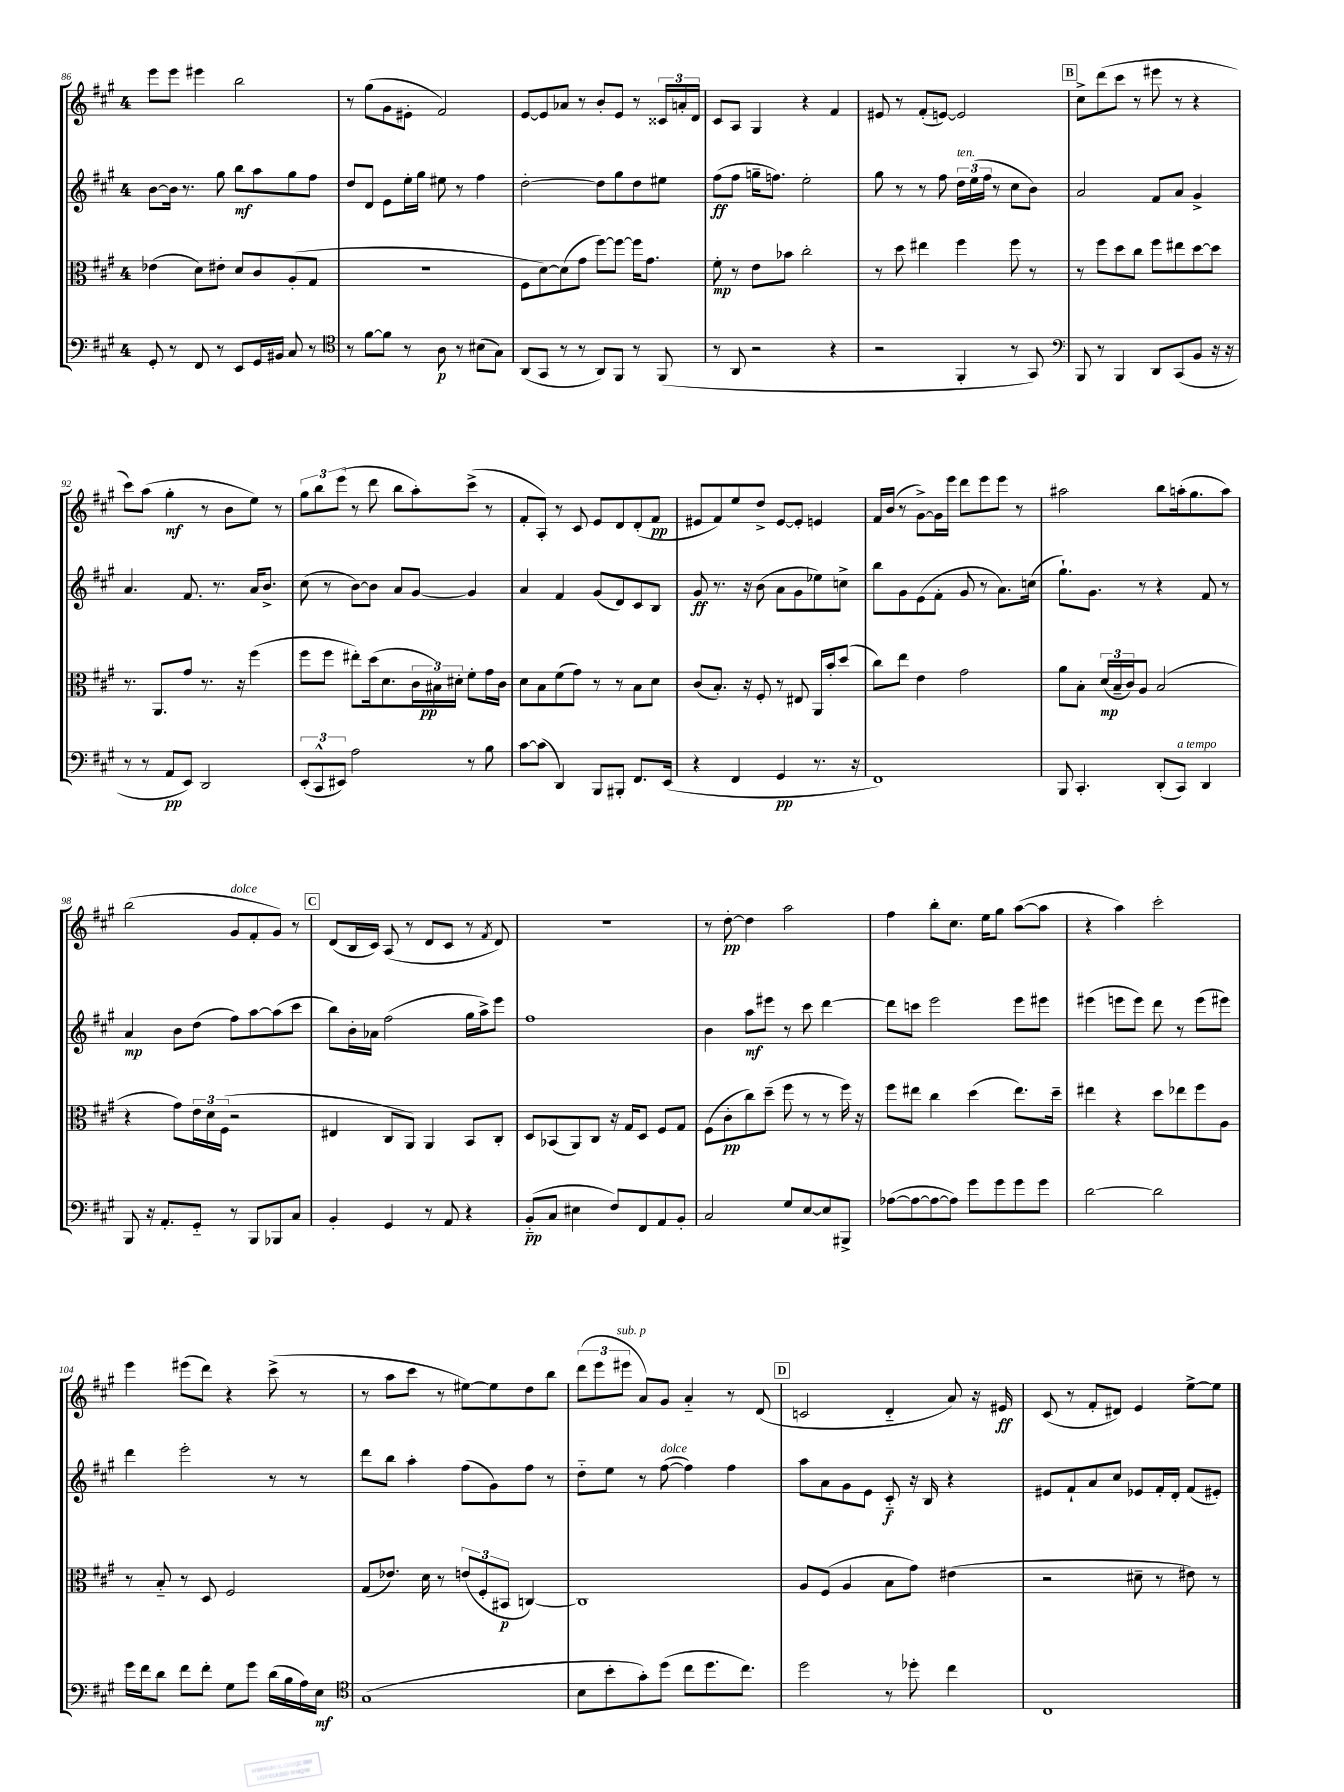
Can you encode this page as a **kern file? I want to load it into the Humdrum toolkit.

**kern	**kern	**kern	**kern
*staff4	*staff3	*staff2	*staff1
*clefF4	*clefC3	*clefG2	*clefG2
*k[f#c#g#]	*k[f#c#g#]	*k[f#c#g#]	*k[f#c#g#]
*M4/4	*M4/4	*M4/4	*M4/4
8GG#'	(4e-	[8b	8eee
8r	.	16b]	8eee
.	.	8.r	.
8FF#	8d)	.	4eee#
8r	8e#'	8gg#	.
8EE	8d	8bb	2bb
16GG#	8c#	8aa	.
16BB#	.	.	.
8C#	(8A'	8gg#	.
8r	8G#	8ff#	.
=	=	=	=
*clefC4	*	*	*
8r	1r	8dd	8r
[8f#	.	8d	(8gg#
8f#]	.	8e	8g#
8r	.	16ee'	8e#'
.	.	16gg#	.
8A	.	8ee#	2f#)
8r	.	8r	.
(8B#	.	4ff#	.
8G#)	.	.	.
=	=	=	=
(8AA	8F#	[2dd'	[8e
8GG#	[8d)	.	8e]
8r	(8d]	.	8a-
8r	8g#	.	8r
8AA)	[8ff#)	8dd]	8b'
8FF#	8ff#_	8gg#	8e
8r	16ff#]	8dd	8r
.	8.g#	.	.
(8FF#	.	8ee#	24c##
.	.	.	24a'
.	.	.	24d
=	=	=	=
8r	8f#'	(8ff#	8c#
8AA	8r	8ff#	8A
2r	8e	16gg~	4G#
.	.	8.ff)	.
.	8b-	.	.
.	2cc#'	2ee'	4r
4r	.	.	4f#
=	=	=	=
2r	8r	8gg#	8e#
.	8dd	8r	8r
.	4ee#	8r	(8f#'
.	.	8ff#	[8e)
4FF#'	4ff#	24dd	2e]
.	.	(24ee	.
.	.	24ff#	.
.	.	8r	.
8r	8ff#	8cc#	.
8GG#)	8r	8b)	.
=	=	=	=
*clefF4	*	*	*
8BBB	8r	2a	8cc#^
8r	8ff#	.	(8ddd
4BBB	8dd	.	8ccc#
.	8cc#	.	8r
8DD	8ff#	8f#	8eee#
(8CC#	8ee#	8a	8r
8BB	[8dd	4g#^	4r
16r	8dd]	.	.
16r	.	.	.
=	=	=	=
8r	8.r	4.a	8ccc#)
8r	.	.	(8aa
.	8.AA	.	.
8AA	.	.	4gg#'
8EE)	8g#	8.f#	.
2DD	8.r	.	8r
.	.	8.r	.
.	.	.	8b
.	16r	.	.
.	(4ff#	16a	8ee)
.	.	8.b^	.
.	.	.	8r
=	=	=	=
(12EE'	8ff#	(8cc#	12gg#
12CC#^^	.	.	12bb
.	8ff#	8r	.
12EE#)	.	.	(12eee
2A	8ee#')	[8b)	8r
.	(16dd	8b]	8ddd
.	8.d	.	.
.	.	8a	8bb
.	24c#	[8g#	8aa')
.	24B#)	.	.
.	24d#'	.	.
8r	8f#'	4g#]	(8ccc#^
8B	16g#	.	8r
.	16c#	.	.
=	=	=	=
[8c#	8d	4a	8f#'
(8c#]	8B	.	8A')
4DD)	(8f#	4f#	8r
.	8g#)	.	8c#
8BBB	8r	(8g#	8e
8BBB#'	8r	8d)	8d
8.FF#	8B	8c#	(8d'
.	8d	8B	8f#
(16EE	.	.	.
=	=	=	=
4r	(8c#	8g#	8e#
.	8.B')	8.r	8f#)
4FF#	.	.	8ee
.	16r	16r	.
.	8F#'	(8b	8dd^
4GG#	8r	8a	[8e#
.	8E#	8g#	8e#']
8.r	16AA	8ee-)	4e
.	16b'	.	.
.	(8dd	8cc^	.
16r	.	.	.
=	=	=	=
1FF#)	8cc#)	8bb	16f#
.	.	.	(16b
.	8ee	8g#	8r
.	4e	(8e	[8g#^)
.	.	8f#'	16g#]
.	.	.	16eee
.	2g#	8g#	8ddd
.	.	8r	8eee
.	.	8.a)	8eee
.	.	.	8r
.	.	(16cc	.
=	=	=	=
8BBB	8a	8.gg#`)	2aa#
4.CC#'	8B'	.	.
.	.	8.g#	.
.	(24d	.	.
.	24B~	.	.
.	24c#)	.	.
.	8A	8r	.
(8DD'	(2B	4r	8bb
8CC#)	.	.	(16aa'
.	.	.	8.gg#
4DD	.	8f#	.
.	.	8r	8aa)
=	=	=	=
8BBB	4r	4a	(2bb
16r	.	.	.
8.AA'	.	.	.
.	8g#)	8b	.
8GG#'~	24e	(8dd	.
.	24d	.	.
.	(24F#	.	.
8r	2r	8ff#)	8g#
8BBB	.	[8aa	8f#'
8BBB-	.	(8aa]	8g#)
8C#	.	8ccc#	8r
=	=	=	=
4BB'	4E#	8bb)	(8d
.	.	16b'	16B
.	.	16a-	16c#)
4GG#	8C#	(2ff#	(8A
.	8AA)	.	8r
8r	4AA	.	8d
8AA	.	.	8c#
4r	8BB	16gg#	8r
.	.	16aa^)	.
.	.	.	8qf#
.	8C#'	8eee	8d)
=	=	=	=
(8BB'~	8D	1ff#	1r
8C#	(8BB-	.	.
4E#	8AA)	.	.
.	8C#	.	.
8F#)	16r	.	.
.	16G#	.	.
8FF#	8D	.	.
8AA	8F#	.	.
8BB'	8G#	.	.
=	=	=	=
2C#	(8F#	4b	8r
.	8c#'	.	[8dd'
.	8cc#)	8aa	4dd]
.	(8dd~	8eee#	.
8G#	8ff#	8r	2aa
[8E	8r	8ccc#	.
8E]	8r	[4ddd	.
8BBB#^	16ff#)	.	.
.	16r	.	.
=	=	=	=
([8A-	8ff#	8ddd]	4ff#
8A-_	8ee#	8ccc	.
8A-_	4cc#	2eee	8bb'
8A-])	.	.	8.cc#
8g#	(4dd	.	.
.	.	.	16ee
8g#	.	.	8gg#
8g#	8.ee#)	8eee	([8aa
8g#	.	8eee#	8aa]
.	16dd~	.	.
=	=	=	=
[2d	4ee#	(4eee#	4r
.	4r	8eee	4aa)
.	.	8eee)	.
2d]	8dd	8ddd	2ccc#'
.	8ee-	8r	.
.	8ff#	(8eee	.
.	8A	8eee#)	.
=	=	=	=
16g#	8r	4ddd	4eee
16f#	.	.	.
8d	8B'~	.	.
8f#	8r	2eee'	(8eee#
8f#'	8D	.	8ddd)
8G#	2F#	.	4r
8g#	.	.	.
(16d	.	8r	(8ccc#^
16B	.	.	.
16A)	.	8r	8r
16E	.	.	.
=	=	=	=
*clefC4	*	*	*
(1G#	(8G#	8ddd	8r
.	8.e-)	8bb	8aa
.	.	4aa'	8ccc#
.	16d	.	.
.	8r	.	8r
.	(12e	(8ff#	[8ee#)
.	12F#'	.	.
.	.	8g#)	8ee#]
.	12BB#	.	.
.	[4C)	8ff#	8dd
.	.	8r	8bb
=	=	=	=
8B	1C]	8dd'~	(12ddd
.	.	.	12eee
8b'	.	8ee	.
.	.	.	12eee#
8g#')	.	8r	8a)
(8dd	.	([8ff#	8g#
8cc#	.	4ff#])	4a'~
8.dd	.	.	.
.	.	4ff#	8r
8.cc#)	.	.	.
.	.	.	(8d
=	=	=	=
2dd	8A	8aa	2c
.	(8F#	8a	.
.	4A	8g#	.
.	.	8e	.
8r	8B	8c#'~	4d'~
8dd-'	8g#)	16r	.
.	.	16B	.
4cc#	(4e#	4r	8a)
.	.	.	16r
.	.	.	16e#
=	=	=	=
1C#	2r	8e#	(8c#
.	.	8f#`	8r
.	.	8a	8f#'
.	.	8cc#	8d#)
.	8d#~	8e-	4e
.	8r	16f#'	.
.	.	16d'	.
.	8e#)	(8f#	[8ee^
.	8r	8e#')	8ee]
==	==	==	==
*-	*-	*-	*-
